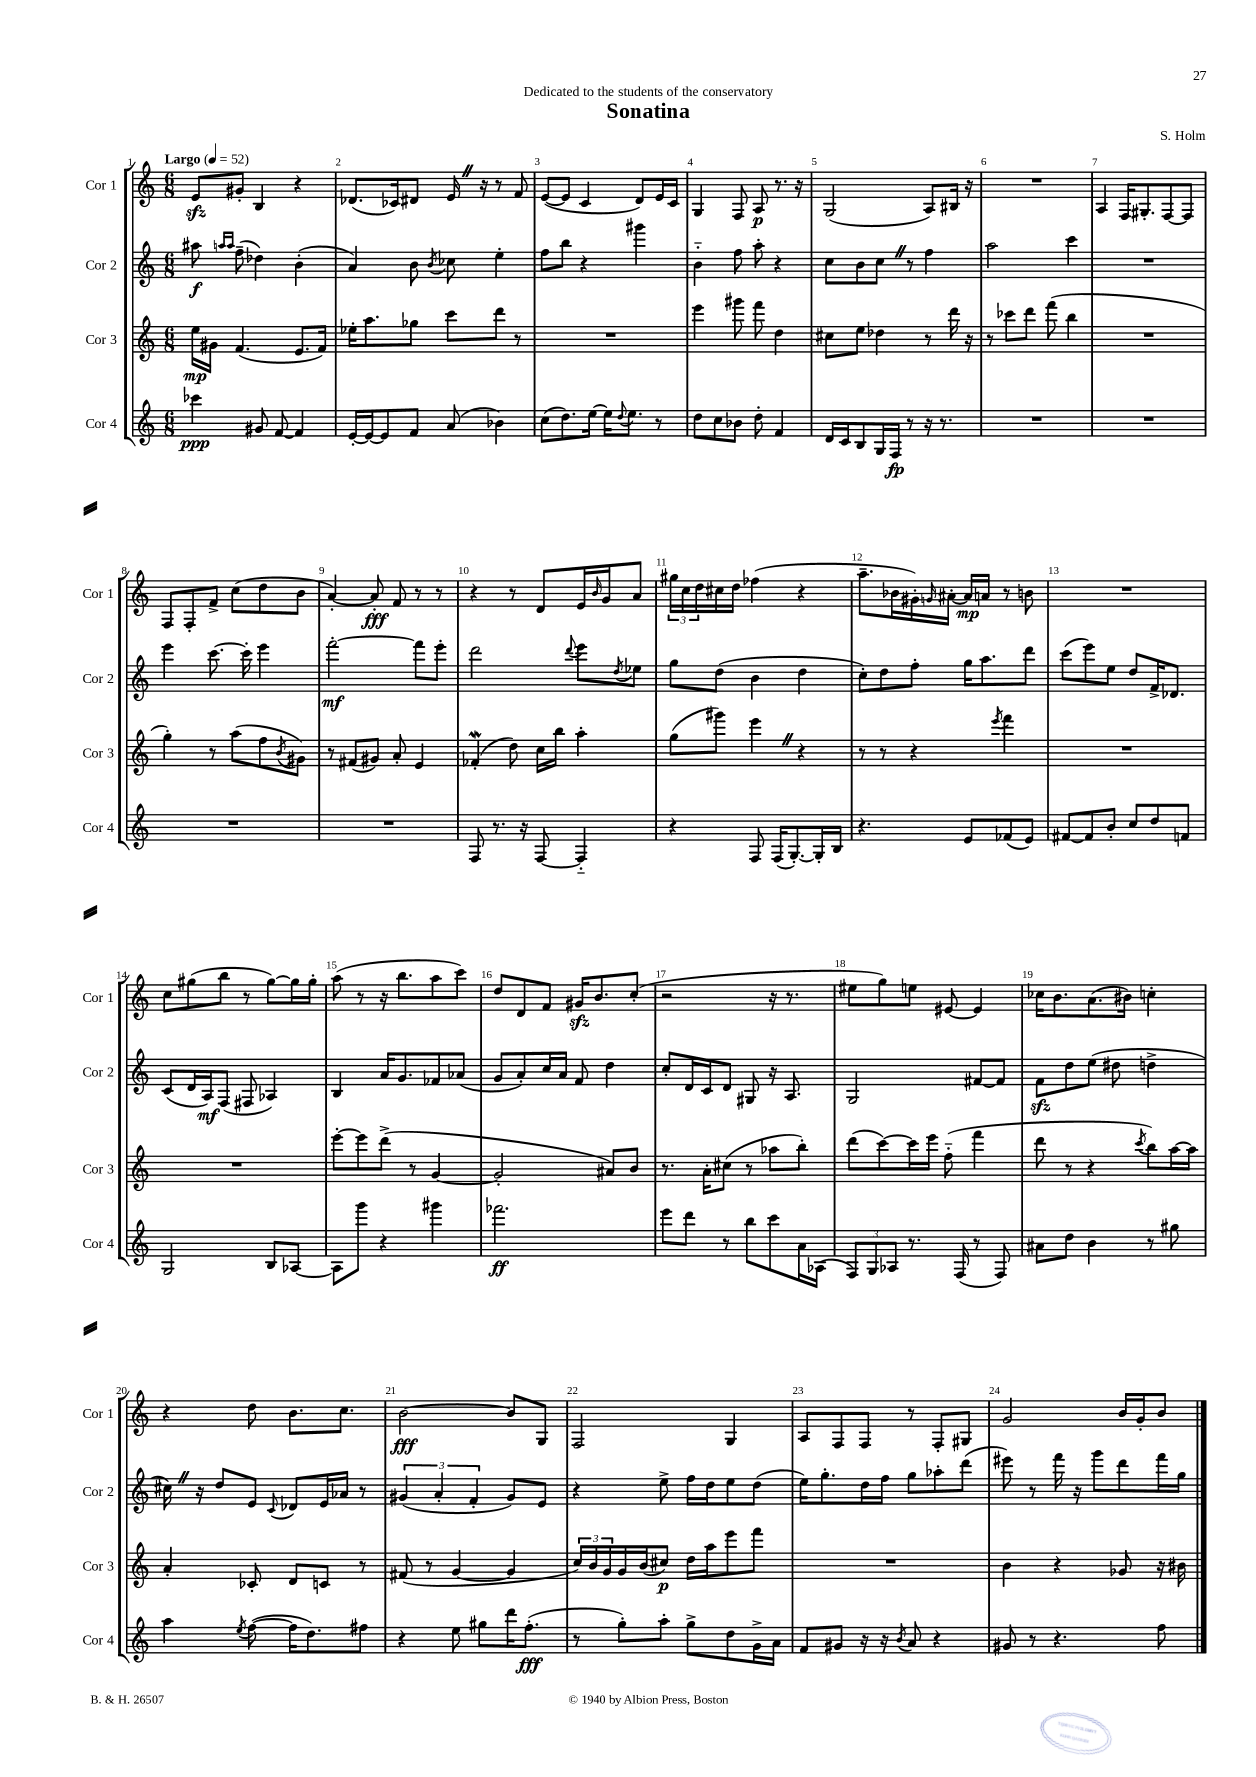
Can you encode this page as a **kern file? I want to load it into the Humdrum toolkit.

**kern	**kern	**kern	**kern
*staff4	*staff3	*staff2	*staff1
*clefG2	*clefG2	*clefG2	*clefG2
*k[]	*k[]	*k[]	*k[]
*M6/8	*M6/8	*M6/8	*M6/8
*MM52	*MM52	*MM52	*MM52
4ccc-	16ee	8aa#	8e
.	16g#	.	.
.	.	16qqaa	.
.	.	16qqaa	.
.	(4.f	(8ff~	8g#'
8g#	.	4dd-)	4B
[8f	.	.	.
4f]	8.e	(4b'	4r
.	16f)	.	.
=	=	=	=
[16e'	16ee-'	4a)	(8.d-
16e_	8.aa	.	.
8e]	.	.	.
.	.	.	16c-)
8f	8gg-	8b	8d#
.	.	8qb	.
(8a	8ccc	8cc-	16e
.	.	.	16r
4b-)	8ddd	4ee'	8r
.	8r	.	8f
=	=	=	=
(8cc	2.r	8ff	([8e
8.dd)	.	8bb	8e]
.	.	4r	4c
[16ee	.	.	.
16ee]	.	.	.
8qqdd	.	.	.
8.ee	.	.	.
.	.	4ggg#	8d)
8r	.	.	16e
.	.	.	16c
=	=	=	=
8dd	4eee	4b'~	4G
8cc	.	.	.
8b-	8ggg#	8ff	8F
8dd'	8fff	8aa'	8A
4f	4dd	4r	8.r
.	.	.	16r
=	=	=	=
16d	8cc#	8cc	(2G
16c	.	.	.
8B	8ee	8b	.
16G	4dd-	8cc	.
16F	.	.	.
8r	.	8r	.
16r	8r	4ff	8A)
8.r	.	.	.
.	16ddd	.	16B#
.	16r	.	16r
=	=	=	=
2.r	8r	2aa	2.r
.	8ccc-	.	.
.	8ddd	.	.
.	(8fff	.	.
.	4bb	4ccc	.
=	=	=	=
2.r	2.r	2.r	4A
.	.	.	16F
.	.	.	8.G#'
.	.	.	[8F
.	.	.	8F]
=	=	=	=
2.r	4gg')	4eee	8F
.	.	.	8F'
.	8r	[8.ccc	8f^
.	(8aa	.	(8cc
.	.	16ccc']	.
.	8ff	4eee	8dd
.	8qb	.	.
.	8g#)	.	8b
=	=	=	=
2.r	8r	[2fff'	[4a')
.	(8f#	.	.
.	8g#)	.	8a']
.	8a'	.	8f
.	4e	8fff]	8r
.	.	8eee'	8r
=	=	=	=
8F	(4f-'	2ddd	4r
8.r	.	.	.
.	8dd)	.	8r
16r	.	.	.
[8F	16cc	.	8d
.	16bb	.	.
.	.	8qqddd	.
4F'~]	4aa'	8eee	16e
.	.	.	16qqb
.	.	.	16g
.	.	8qdd	.
.	.	8ee-	8a
=	=	=	=
4r	(8gg	8gg	24gg#
.	.	.	24cc
.	.	.	24dd
.	8ggg#)	(8dd	16cc#
.	.	.	16dd
8F	4eee	4b	(4ff-
(16F	.	.	.
[8.G')	.	.	.
.	4r	4dd	4r
16G']	.	.	.
16B	.	.	.
=	=	=	=
4.r	8r	8cc')	8.aa~
.	8r	8dd	.
.	.	.	16b-
.	4r	8ff'	16g#')
.	.	.	16qqg
.	.	.	[16a#'
8e	.	16gg	16a#]
.	.	8.aa	16a
.	8qeee	.	.
(8f-	4fff	.	8r
8e)	.	8ddd	8b
=	=	=	=
[8f#	2.r	(8ccc	2.r
8f#]	.	8eee)	.
8b'	.	8ee	.
8cc	.	8dd	.
8dd	.	16f^	.
.	.	8.d-	.
8f	.	.	.
=	=	=	=
2G	2.r	(8c	8cc
.	.	16d	(8gg#
.	.	16A)	.
.	.	(8F	8bb
.	.	8F#	8r
8B	.	4A-)	[8gg#)
[8A-	.	.	16gg#]
.	.	.	16gg#'
=	=	=	=
8A-]	[8eee'	4B	(8aa
8ggg	8eee]	.	8r
4r	(8ddd^	16a	16r
.	.	8.g	8.bb
.	8r	.	.
4ggg#	[4g	8f-	8aa
.	.	(8a-	8ccc)
=	=	=	=
2.fff-	2g']	8g	8dd
.	.	8a')	8d
.	.	16cc	8f
.	.	16a	.
.	.	8f	16g#
.	.	.	8.b
.	8a#)	4dd	.
.	8b	.	(8cc'
=	=	=	=
8eee	8.r	8cc'	2r
8ddd	.	16d	.
.	16a'	16c	.
8r	(8cc#	8d	.
8bb	8r	8G#	.
8ccc	8aa-	16r	16r
.	.	8.A	8.r
16a	8bb')	.	.
(16A-	.	.	.
=	=	=	=
12F)	(8ddd	2G	8ee#
12G	.	.	.
.	[8ccc)	.	8gg)
12A-	.	.	.
8.r	16ccc]	.	8ee
.	16eee	.	.
.	(8ff'~	.	[8e#
(16F	.	.	.
8r	4fff	[8f#	4e#]
8F)	.	8f#]	.
=	=	=	=
8a#	8ddd	8f	16cc-
.	.	.	8.b
8dd	8r	8dd	.
4b	4r	(8ee	(8.a
.	.	8dd#	.
.	.	.	16b#)
.	8qccc	.	.
8r	8bb)	4dd^	4cc'
8gg#	[16aa	.	.
.	16aa]	.	.
=	=	=	=
4aa	4a'	16cc#)	4r
.	.	16r	.
.	.	8dd	.
8qee	.	.	.
([8ff	8c-'	8e	8dd
.	.	8qqc	.
16ff]	8d	8d-	8.b
8.dd)	.	.	.
.	8c	16e	.
.	.	16a-	8.cc
8ff#	8r	8r	.
=	=	=	=
4r	(8f#	(6g#	[2b
.	8r	.	.
.	.	6a'	.
8ee	[4g	.	.
.	.	6f'	.
8gg#	.	.	.
16ddd	4g]	8g#)	8b]
(8.ff'	.	.	.
.	.	8e	8G
=	=	=	=
8r	24cc)	4r	2F
.	24b	.	.
.	24g	.	.
8gg')	16g	.	.
.	(16b	.	.
8aa'	8cc#)	8ee^	.
8gg^	16dd	16ff	.
.	16aa	16dd	.
8dd	8eee	8ee	4G
16g^	8fff	(8dd	.
16a	.	.	.
=	=	=	=
8f	2.r	16ee)	8A
.	.	8.gg'	.
8g#	.	.	8F
16r	.	16dd	8F
16r	.	16ff	.
8qb	.	.	.
8a	.	8gg	8r
4r	.	8aa-'	8F'
.	.	(8ddd	8G#
=	=	=	=
8g#	4b	8eee#)	2g
8r	.	8r	.
4.r	4r	16fff	.
.	.	16r	.
.	.	8ggg	.
.	8g-	8ddd	16b
.	.	.	16g'
8ff	16r	16fff	8b
.	16b#	16gg	.
==	==	==	==
*-	*-	*-	*-
